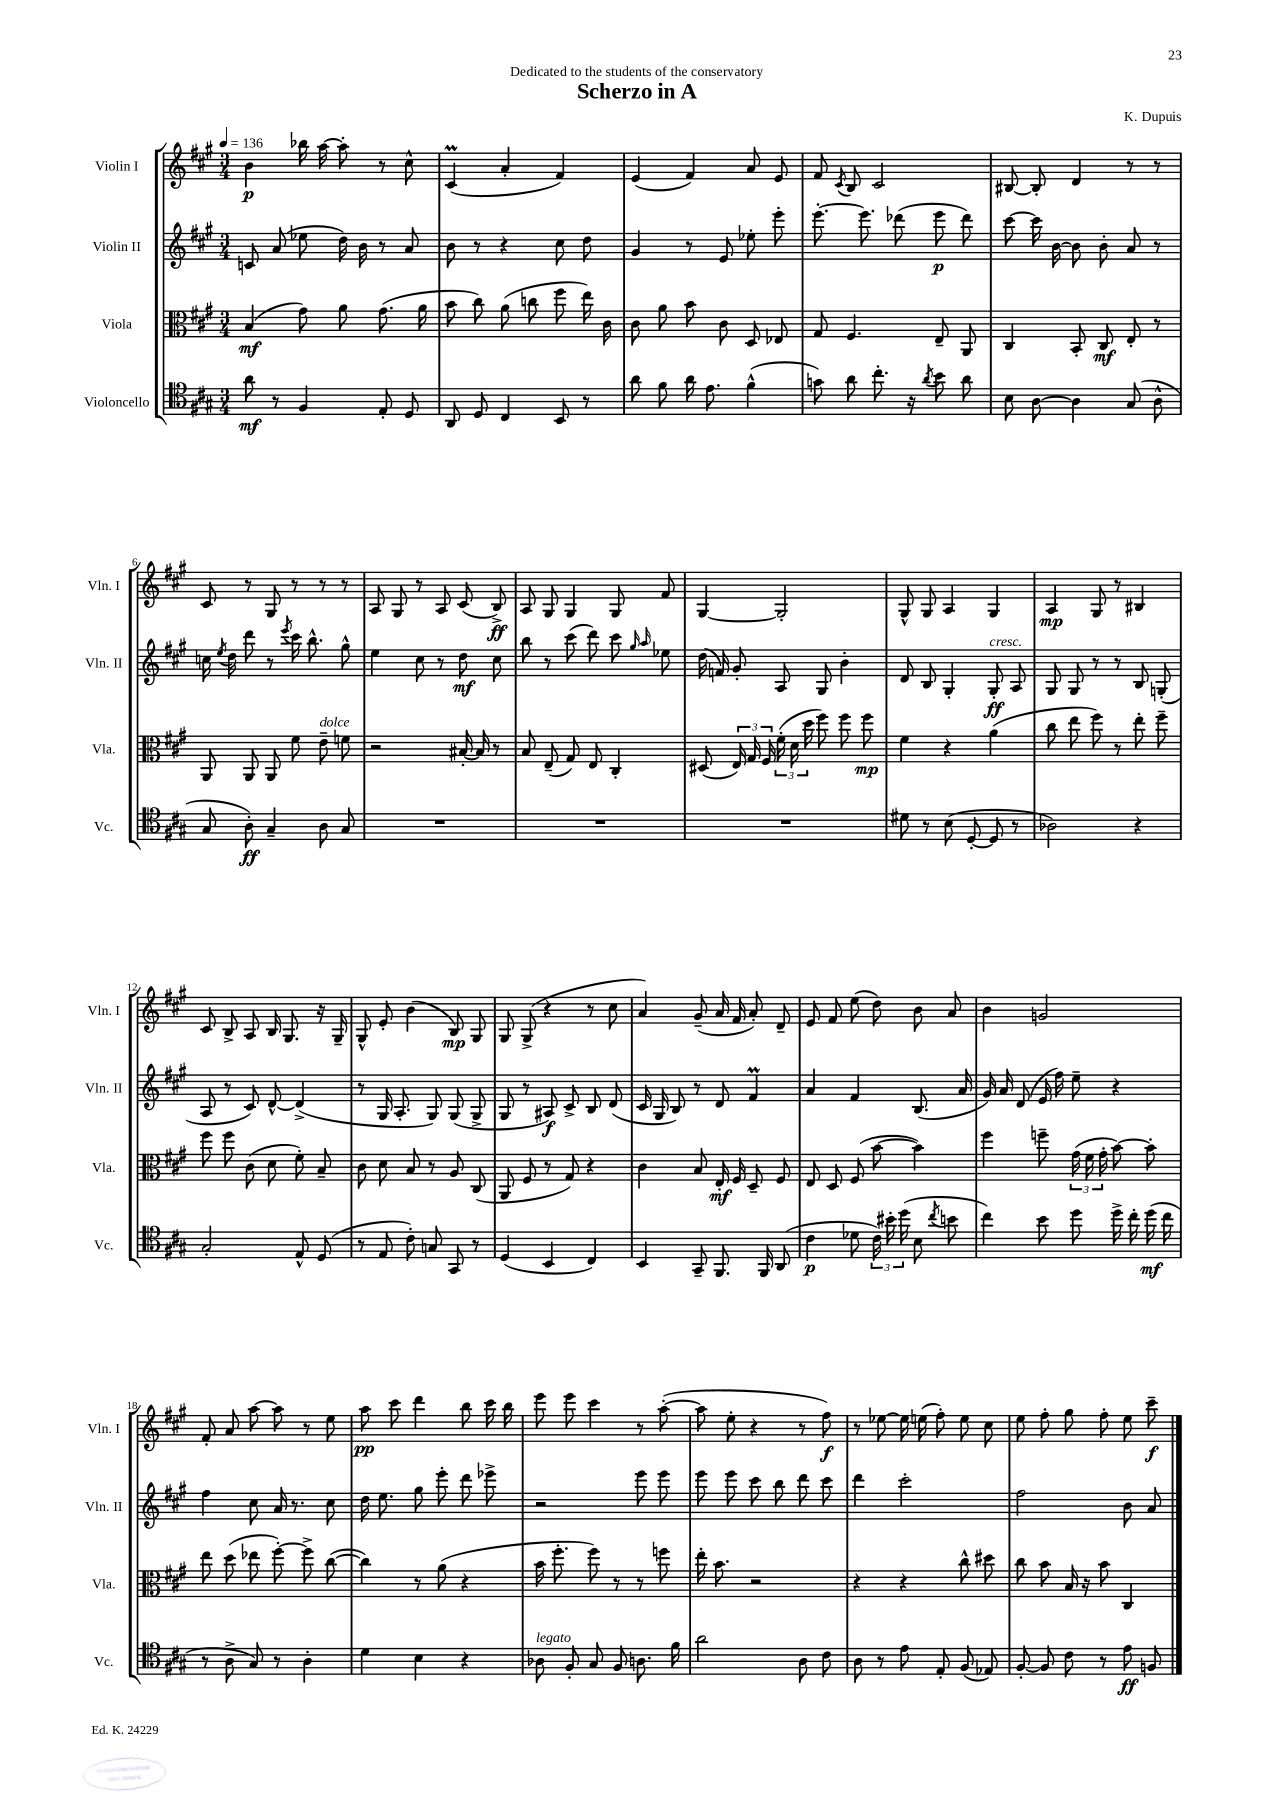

**kern	**dynam	**kern	**dynam	**kern	**dynam	**kern	**dynam
*part4	*part4	*part3	*part3	*part2	*part2	*part1	*part1
*staff4	*staff4	*staff3	*staff3	*staff2	*staff2	*staff1	*staff1
*I"Violoncello	*	*I"Viola	*	*I"Violin II	*	*I"Violin I	*
*I'Vc.	*	*I'Vla.	*	*I'Vln. II	*	*I'Vln. I	*
*clefC4	*	*clefC3	*	*clefG2	*	*clefG2	*
*k[f#c#g#]	*	*k[f#c#g#]	*	*k[f#c#g#]	*	*k[f#c#g#]	*
*M3/4	*	*M3/4	*	*M3/4	*	*M3/4	*
*MM136	*	*MM136	*	*MM136	*	*MM136	*
=1	=1	=1	=1	=1	=1	=1	=1
8a\	mf	(4B/	mf	8cn/	.	4b\	p
8r	.	.	.	(8a/	.	.	.
4F#/	.	8g#\)	.	8ee-X\	.	16bb-X\	.
.	.	.	.	.	.	[16aa\	.
.	.	8a\	.	16dd\)	.	8aa'\]	.
.	.	.	.	16b\	.	.	.
8E'/	.	(8.g#\	.	8r	.	8r	.
8D/	.	.	.	8a/	.	8cc#^^\	.
.	.	16a\	.	.	.	.	.
=2	=2	=2	=2	=2	=2	=2	=2
8AA/	.	8b\	.	8b\	.	(4c#m/	.
8D/	.	8cc#\)	.	8r	.	.	.
4C#/	.	(8a\	.	4r	.	4a'/	.
.	.	8ccn\	.	.	.	.	.
8BB/	.	8ff#\	.	8cc#\	.	4f#/)	.
8r	.	16ee\)	.	8dd\	.	.	.
.	.	16c#\	.	.	.	.	.
=3	=3	=3	=3	=3	=3	=3	=3
8a\	.	8c#\	.	4g#/	.	(4e/	.
8f#\	.	8a\	.	.	.	.	.
16a\	.	8b\	.	8r	.	4f#/)	.
8.e\	.	.	.	.	.	.	.
.	.	8c#\	.	8e/	.	.	.
(4f#^^\	.	8D/	.	8ee-X'\	.	8a/	.
.	.	8E-X/	.	8eee'\	.	8e/	.
=4	=4	=4	=4	=4	=4	=4	=4
8gn\)	.	8G#/	.	[8.eee'\	.	8f#/	.
.	.	.	.	.	.	8qc#/	.
8a\	.	4.F#/	.	.	.	8B/	.
.	.	.	.	8.eee\]	.	.	.
8.cc#'\	.	.	.	.	.	2c#/	.
.	.	.	.	(8ddd-X\	.	.	.
16r	.	.	.	.	.	.	.
8qa/	.	.	.	.	.	.	.
8b\	.	8E~/	.	8eee\	p	.	.
8a\	.	8AA/	.	8ddd-\)	.	.	.
=5	=5	=5	=5	=5	=5	=5	=5
8B\	.	4C#/	.	[8ccc#\	.	[8B#X/	.
[8A\	.	.	.	16ccc#\]	.	8B#'/]	.
.	.	.	.	[16b\	.	.	.
4A\]	.	8BB'/	.	8b\]	.	4d/	.
.	.	8C#/	mf	8b'\	.	.	.
(8G#/	.	8E'/	.	8a/	.	8r	.
8A^^\	.	8r	.	8r	.	8r	.
!!LO:LB:g=z
=6	=6	=6	=6	=6	=6	=6	=6
8G#/	.	8AA/	.	16ccn\	.	8c#/	.
.	.	.	.	8qee/	.	.	.
.	.	.	.	16dd\	.	.	.
8A'\)	ff	8AA/	.	8ddd\	.	8r	.
4G#~/	.	8AA/	.	8r	.	8G#/	.
.	.	.	.	8qeee/	.	.	.
.	.	8f#\	.	16ccc#\	.	8r	.
.	.	.	.	8.bb^^\	.	.	.
!	!	!LO:TX:a:i:t=dolce	!	!	!	!	!
8A\	.	8e~\	.	.	.	8r	.
8G#/	.	8fn\	.	8gg#^^\	.	8r	.
=7	=7	=7	=7	=7	=7	=7	=7
2.r	.	2r	.	4ee\	.	8A/	.
.	.	.	.	.	.	8G#/	.
.	.	.	.	8cc#\	.	8r	.
.	.	.	.	8r	.	8A/	.
.	.	[16B#X'/	.	8dd\	mf	(8c#/	.
.	.	16B#/]	.	.	.	.	.
.	.	8r	.	8cc#\	.	8B^/)	ff
=8	=8	=8	=8	=8	=8	=8	=8
2.r	.	8B/	.	8bb\	.	8A/	.
.	.	(8E~/	.	8r	.	8G#/	.
.	.	8G#/)	.	(8ccc#\	.	4G#/	.
.	.	8E/	.	8ddd\)	.	.	.
.	.	4C#'/	.	8ccc#\	.	8G#/	.
.	.	.	.	16qqgg#/	.	.	.
.	.	.	.	16qqaa/	.	.	.
.	.	.	.	8ee-X\	.	8f#/	.
=9	=9	=9	=9	=9	=9	=9	=9
2.r	.	(8D#X/	.	(16dd\	.	[4G#/	.
.	.	.	.	16fn/)	.	.	.
.	.	24E/)	.	8g#'/	.	.	.
.	.	24G#/	.	.	.	.	.
.	.	24F#/	.	.	.	.	.
.	.	(24f#'\	.	8A/	.	2G#'/]	.
.	.	24d\	.	.	.	.	.
.	.	24dd\	.	.	.	.	.
.	.	8ff#\)	.	8G#/	.	.	.
.	.	8ff#\	.	4b'\	.	.	.
.	.	8ff#\	mp	.	.	.	.
=10	=10	=10	=10	=10	=10	=10	=10
8d#X\	.	4f#\	.	8d/	.	8G#^^/	.
8r	.	.	.	8B/	.	8G#/	.
(8B\	.	4r	.	4G#'/	.	4A/	.
[8D'/	.	.	.	.	.	.	.
!	!	!	!	!LO:TX:a:i:t=cresc.	!	!	!
8D/]	.	(4a\	.	8G#'/	ff	4G#/	.
8r	.	.	.	8A/	.	.	.
=11	=11	=11	=11	=11	=11	=11	=11
2A-X\)	.	8cc#\	.	8G#/	.	4A/	mp
.	.	8ee\	.	8G#/	.	.	.
.	.	8ff#\)	.	8r	.	8G#/	.
.	.	8r	.	8r	.	8r	.
4r	.	8ee'\	.	8B/	.	4B#X/	.
.	.	8ff#~\	.	(8Gn'/	.	.	.
!!LO:LB:g=z
=12	=12	=12	=12	=12	=12	=12	=12
2G#'/	.	8ff#\	.	8A/	.	8c#/	.
.	.	8ff#\	.	8r	.	8B^/	.
.	.	(8c#\	.	8c#/)	.	8A/	.
.	.	8d\	.	[8d^^/	.	16B/	.
.	.	.	.	.	.	8.G#/	.
8E^^/	.	8f#'\)	.	(4d^/]	.	.	.
(8D/	.	8B~/	.	.	.	16r	.
.	.	.	.	.	.	16G#~/	.
=13	=13	=13	=13	=13	=13	=13	=13
8r	.	8c#\	.	8r	.	8G#^^/	.
8E/	.	8d\	.	16G#/	.	8e'/	.
.	.	.	.	8.A'/	.	.	.
8c#'\)	.	8B/	.	.	.	(4b\	.
8Gn/	.	8r	.	8G#/)	.	.	.
8GG#/	.	8A/	.	(8G#/	.	8B/)	mp
8r	.	(8C#/	.	8G#^/	.	8G#/	.
=14	=14	=14	=14	=14	=14	=14	=14
(4D/	.	8AA/	.	8G#/	.	8G#/	.
.	.	8F#/	.	8r	.	(8G#^/	.
4BB/	.	8r	.	8A#X/)	f	4r	.
.	.	8G#/)	.	8c#^/	.	.	.
4C#/)	.	4r	.	8B/	.	8r	.
.	.	.	.	(8d/	.	8cc#\	.
=15	=15	=15	=15	=15	=15	=15	=15
4BB/	.	4c#\	.	16c#/	.	4a/)	.
.	.	.	.	16G#/	.	.	.
.	.	.	.	8B/)	.	.	.
8GG#~/	.	8B/	.	8r	.	(8g#~/	.
8.FF#/	.	16E'/	mf	8d/	.	16a/	.
.	.	16F#/	.	.	.	16f#/	.
.	.	8D~/	.	4f#M/	.	8a'/)	.
16FF#/	.	.	.	.	.	.	.
(8AA/	.	8F#/	.	.	.	8d~/	.
=16	=16	=16	=16	=16	=16	=16	=16
4c#\	p	8E/	.	4a/	.	8e/	.
.	.	8D/	.	.	.	8f#/	.
8d-X\	.	(8F#/	.	4f#/	.	(8ee\	.
24c#\)	.	[8b\	.	.	.	8dd\)	.
24b#X'\	.	.	.	.	.	.	.
(24dd\	.	.	.	.	.	.	.
8B\	.	4b\])	.	(8.B/	.	8b\	.
8qcc#/	.	.	.	.	.	.	.
8bn\	.	.	.	.	.	8a/	.
.	.	.	.	16a/	.	.	.
=17	=17	=17	=17	=17	=17	=17	=17
4cc#\)	.	4ff#\	.	16g#/)	.	4b\	.
.	.	.	.	16a/	.	.	.
.	.	.	.	(8d/	.	.	.
8b\	.	8ffn~\	.	16e/	.	2gn/	.
.	.	.	.	16ff#\)	.	.	.
8dd\	.	(24g#\	.	8ee~\	.	.	.
.	.	24f#\	.	.	.	.	.
.	.	24g#'\	.	.	.	.	.
16dd^\	.	[8b\)	.	4r	.	.	.
16cc#'\	.	.	.	.	.	.	.
(16dd\	mf	8b'\]	.	.	.	.	.
16cc#\	.	.	.	.	.	.	.
!!LO:LB:g=z
=18	=18	=18	=18	=18	=18	=18	=18
8r	.	8ee\	.	4ff#\	.	8f#'/	.
8A^\	.	(8dd\	.	.	.	8a/	.
8G#/)	.	8ee-X\	.	8cc#\	.	[8aa\	.
8r	.	[8ff#'\)	.	16a/	.	8aa\]	.
.	.	.	.	8.r	.	.	.
4A'\	.	8ff#^\]	.	.	.	8r	.
.	.	([8cc#\	.	8cc#\	.	8ee\	.
=19	=19	=19	=19	=19	=19	=19	=19
4d\	.	4cc#\])	.	16dd\	.	8aa\	pp
.	.	.	.	8.ee\	.	.	.
.	.	.	.	.	.	8ccc#\	.
4B\	.	8r	.	8gg#\	.	4ddd\	.
.	.	(8a\	.	8eee'\	.	.	.
4r	.	4r	.	8ddd\	.	8bb\	.
.	.	.	.	8eee-X^\	.	16ccc#\	.
.	.	.	.	.	.	16bb\	.
=20	=20	=20	=20	=20	=20	=20	=20
!LO:TX:a:i:t=legato	!	!	!	!	!	!	!
8A-X\	.	16b\	.	2r	.	8eee\	.
.	.	8.ff#'\	.	.	.	.	.
8F#'/	.	.	.	.	.	8eee\	.
8G#/	.	8ff#\)	.	.	.	4ccc#\	.
8F#/	.	8r	.	.	.	.	.
8.An\	.	8r	.	8eee\	.	8r	.
.	.	8ffn\	.	8eee\	.	([8aa'\	.
16f#\	.	.	.	.	.	.	.
=21	=21	=21	=21	=21	=21	=21	=21
2a\	.	16ee'\	.	8eee\	.	8aa\]	.
.	.	8.b\	.	.	.	.	.
.	.	.	.	8eee\	.	8ee'\	.
.	.	2r	.	8ccc#\	.	4r	.
.	.	.	.	8bb\	.	.	.
8A\	.	.	.	8ddd\	.	8r	.
8c#\	.	.	.	8ccc#\	.	8ff#\)	f
=22	=22	=22	=22	=22	=22	=22	=22
8A\	.	4r	.	4ddd\	.	8r	.
8r	.	.	.	.	.	[8ee-X\	.
8e\	.	4r	.	2ccc#'\	.	16ee-\]	.
.	.	.	.	.	.	(16een\	.
8E'/	.	.	.	.	.	8ff#'\)	.
(8F#/	.	8cc#^^\	.	.	.	8ee\	.
8E-X/)	.	8dd#X\	.	.	.	8cc#\	.
=23	=23	=23	=23	=23	=23	=23	=23
[8F#'/	.	8cc#\	.	2ff#\	.	8ee\	.
8F#/]	.	8b\	.	.	.	8ff#'\	.
8c#\	.	16B/	.	.	.	8gg#\	.
.	.	16r	.	.	.	.	.
8r	.	8b\	.	.	.	8ff#'\	.
8e\	ff	4C#/	.	8b\	.	8ee\	.
8Fn/	.	.	.	8a/	.	8ccc#~\	f
==	==	==	==	==	==	==	==
*-	*-	*-	*-	*-	*-	*-	*-
